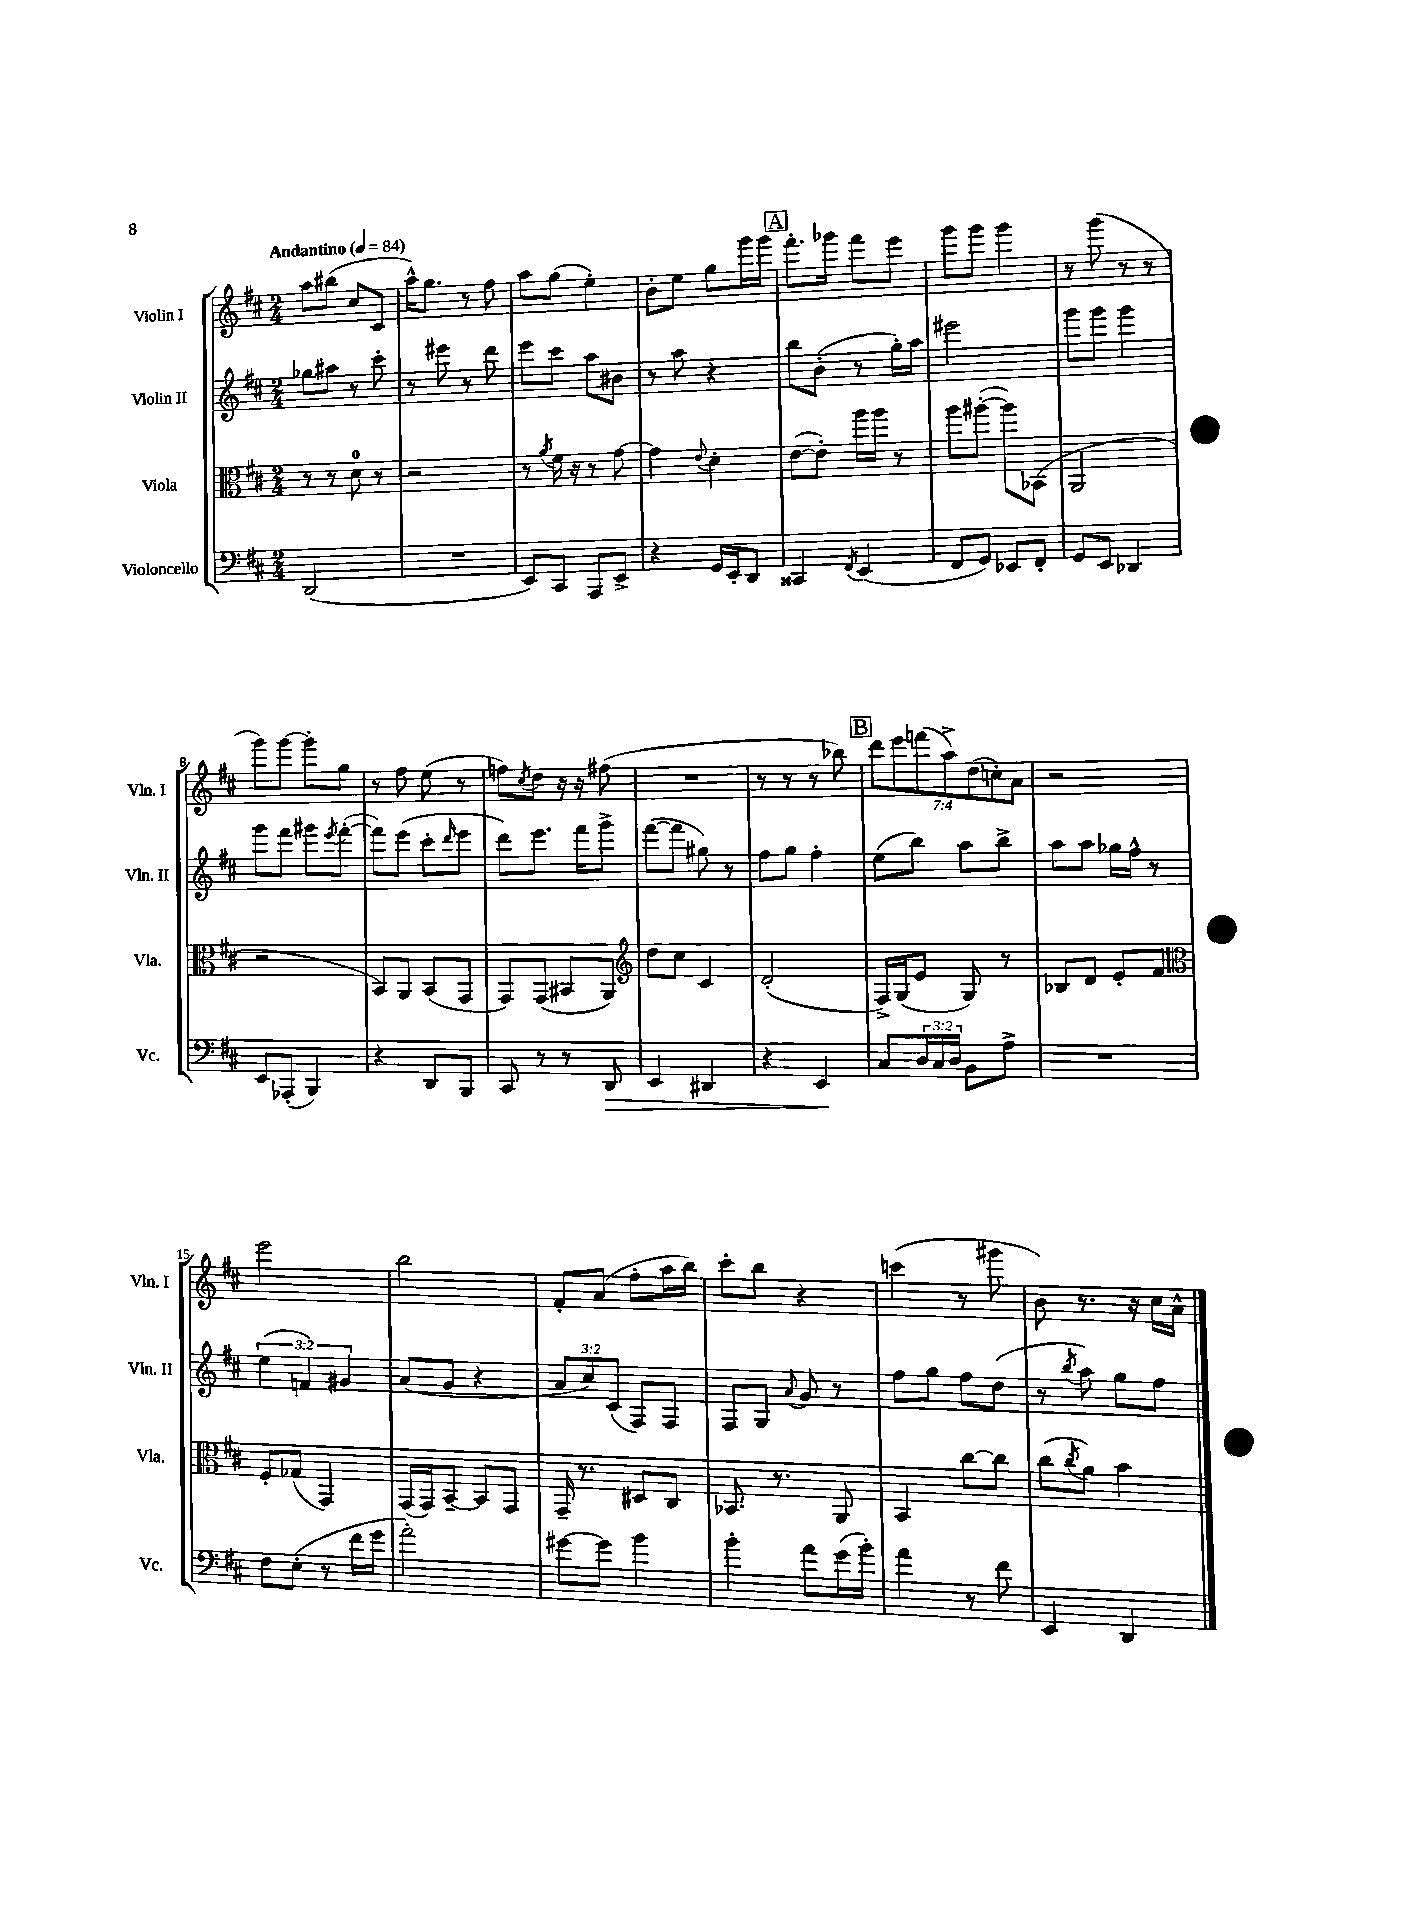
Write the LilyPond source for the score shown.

<<
\new StaffGroup <<
\new Staff = "s0" \with { instrumentName = "Violin I" shortInstrumentName = "Vln. I" } {
    \clef treble \key d \major \numericTimeSignature \time 2/4 \override Staff.TupletNumber.text = #tuplet-number::calc-fraction-text \tempo "Andantino" 4 = 84
    a''8 bis''8( cis''8 cis'8 |
    a''16-^) g''8. r8 fis''8 |
    a''8 g''8( e''4-.) |
    b'8-. e''8 g''8 g'''16 g'''16 |
    \mark \markup { \box "A" } fis'''8.-. ges'''16 fis'''8 e'''8 |
    g'''8 g'''8 g'''4 |
    r8 g'''8( r8 r8 |
    g'''8) g'''8~ g'''8-. g''8 |
    r8 fis''8 e''8( r8 |
    f''8) \acciaccatura { cis''8 } d''8 r16 r16 fis''8( |
    R2 |
    r8 r8 r8 bes''8) |
    \mark \markup { \box "B" } \tuplet 7/4 { d'''8 e'''8 f'''8( a''8->) d''8( c''8-.) a'8 } |
    r2 |
    e'''2 |
    b''2 |
    fis'8-. a'8( fis''8-. a''16 b''16) |
    cis'''8-. b''8 r4 |
    c'''4( r8 gis'''8 |
    b'8) r8. r16 cis''16 a'16-^ \bar "|." |
}
\new Staff = "s1" \with { instrumentName = "Violin II" shortInstrumentName = "Vln. II" } {
    \clef treble \key d \major \numericTimeSignature \time 2/4 \override Staff.TupletNumber.text = #tuplet-number::calc-fraction-text
    ges''8 ais''8 r8 cis'''8-. |
    r8 eis'''8 r8 d'''8 |
    e'''8 cis'''8 a''8 bis'8 |
    r8 a''8 r4 |
    \mark \markup { \box "A" } b''8 b'8-.( r8 g''16-.) a''16 |
    eis'''2 |
    g'''8 g'''8 g'''4 |
    g'''8 fis'''8 gis'''8 \acciaccatura { e'''8 } fis'''8~-.( |
    fis'''8) e'''8( cis'''8-. \grace { d'''16 } e'''8 |
    d'''8) e'''8. fis'''16 g'''8-> |
    fis'''8~( fis'''8 gis''8) r8 |
    fis''8 g''8 fis''4-. |
    \mark \markup { \box "B" } e''8( b''8) a''8 b''8-> |
    a''8 a''8 ges''16 fis''16-^ r8 |
    \tuplet 3/2 { e''4( f'4) gis'4 } |
    a'8( g'8 r4 |
    \tuplet 3/2 { a'8 cis''8) cis'8( } fis8) fis8 |
    fis8 g8 \appoggiatura { a'8 } g'8 r8 |
    fis''8 g''8 fis''8 d''8( |
    r8 \acciaccatura { b''8 } a''8) g''8 fis''8 \bar "|." |
}
\new Staff = "s2" \with { instrumentName = "Viola" shortInstrumentName = "Vla." } {
    \clef alto \key d \major \numericTimeSignature \time 2/4
    r8 r8 d'8-0 r8 |
    r2 |
    r8 \acciaccatura { a'8 } fis'16 r16 r8 g'8~ |
    g'4 \appoggiatura { e'8 } d'4-. |
    \mark \markup { \box "A" } e'8~( e'8-.) a''16 a''16 r8 |
    a''8 ais''8~-.( ais''8) bes,8( |
    a,2 |
    r2 |
    b,8) a,8 b,8( g,8 |
    g,8) g,8( bis,8 a,8) |
    \clef treble d''8 cis''8 cis'4 |
    d'2-.( |
    \mark \markup { \box "B" } fis16->) g16( e'8 g8) r8 |
    bes8 d'8 e'8-. fis'8 |
    \clef alto fis8-. ges8( g,4) |
    g,16( g,16) b,8~-- b,8 g,8 |
    g,16-- r8. dis8 cis8 |
    bes,8. r8. a,8 |
    b,4 cis''8~ cis''8 |
    cis''8( \acciaccatura { cis''8 } a'8) b'4 \bar "|." |
}
\new Staff = "s3" \with { instrumentName = "Violoncello" shortInstrumentName = "Vc." } {
    \clef bass \key d \major \numericTimeSignature \time 2/4 \override Staff.TupletNumber.text = #tuplet-number::calc-fraction-text
    d,2( |
    R2 |
    e,8) cis,8 a,,8 e,8-> |
    r4 g,16 e,16-. d,8 |
    \mark \markup { \box "A" } cisis,4 \acciaccatura { fis,8 } e,4( |
    fis,8 g,8) ees,8 fis,8-. |
    g,8 e,8 des,4 |
    e,8 aes,,8-.( b,,4) |
    r4 d,8 b,,8 |
    cis,8 r8 r8 d,8\> |
    e,4 dis,4 |
    r4 e,4\! |
    \mark \markup { \box "B" } cis8 \tuplet 3/2 { d16 cis16 d16 } b,8 a8-> |
    R2 |
    fis8 e8-.( r8 fis'16 g'16 |
    a'2-.) |
    gis'8~ gis'8 b'4 |
    b'4-. a'8 g'16( b'16-.) |
    a'4 r8 fis'8 |
    e,4 d,4 \bar "|." |
}
>>
>>
